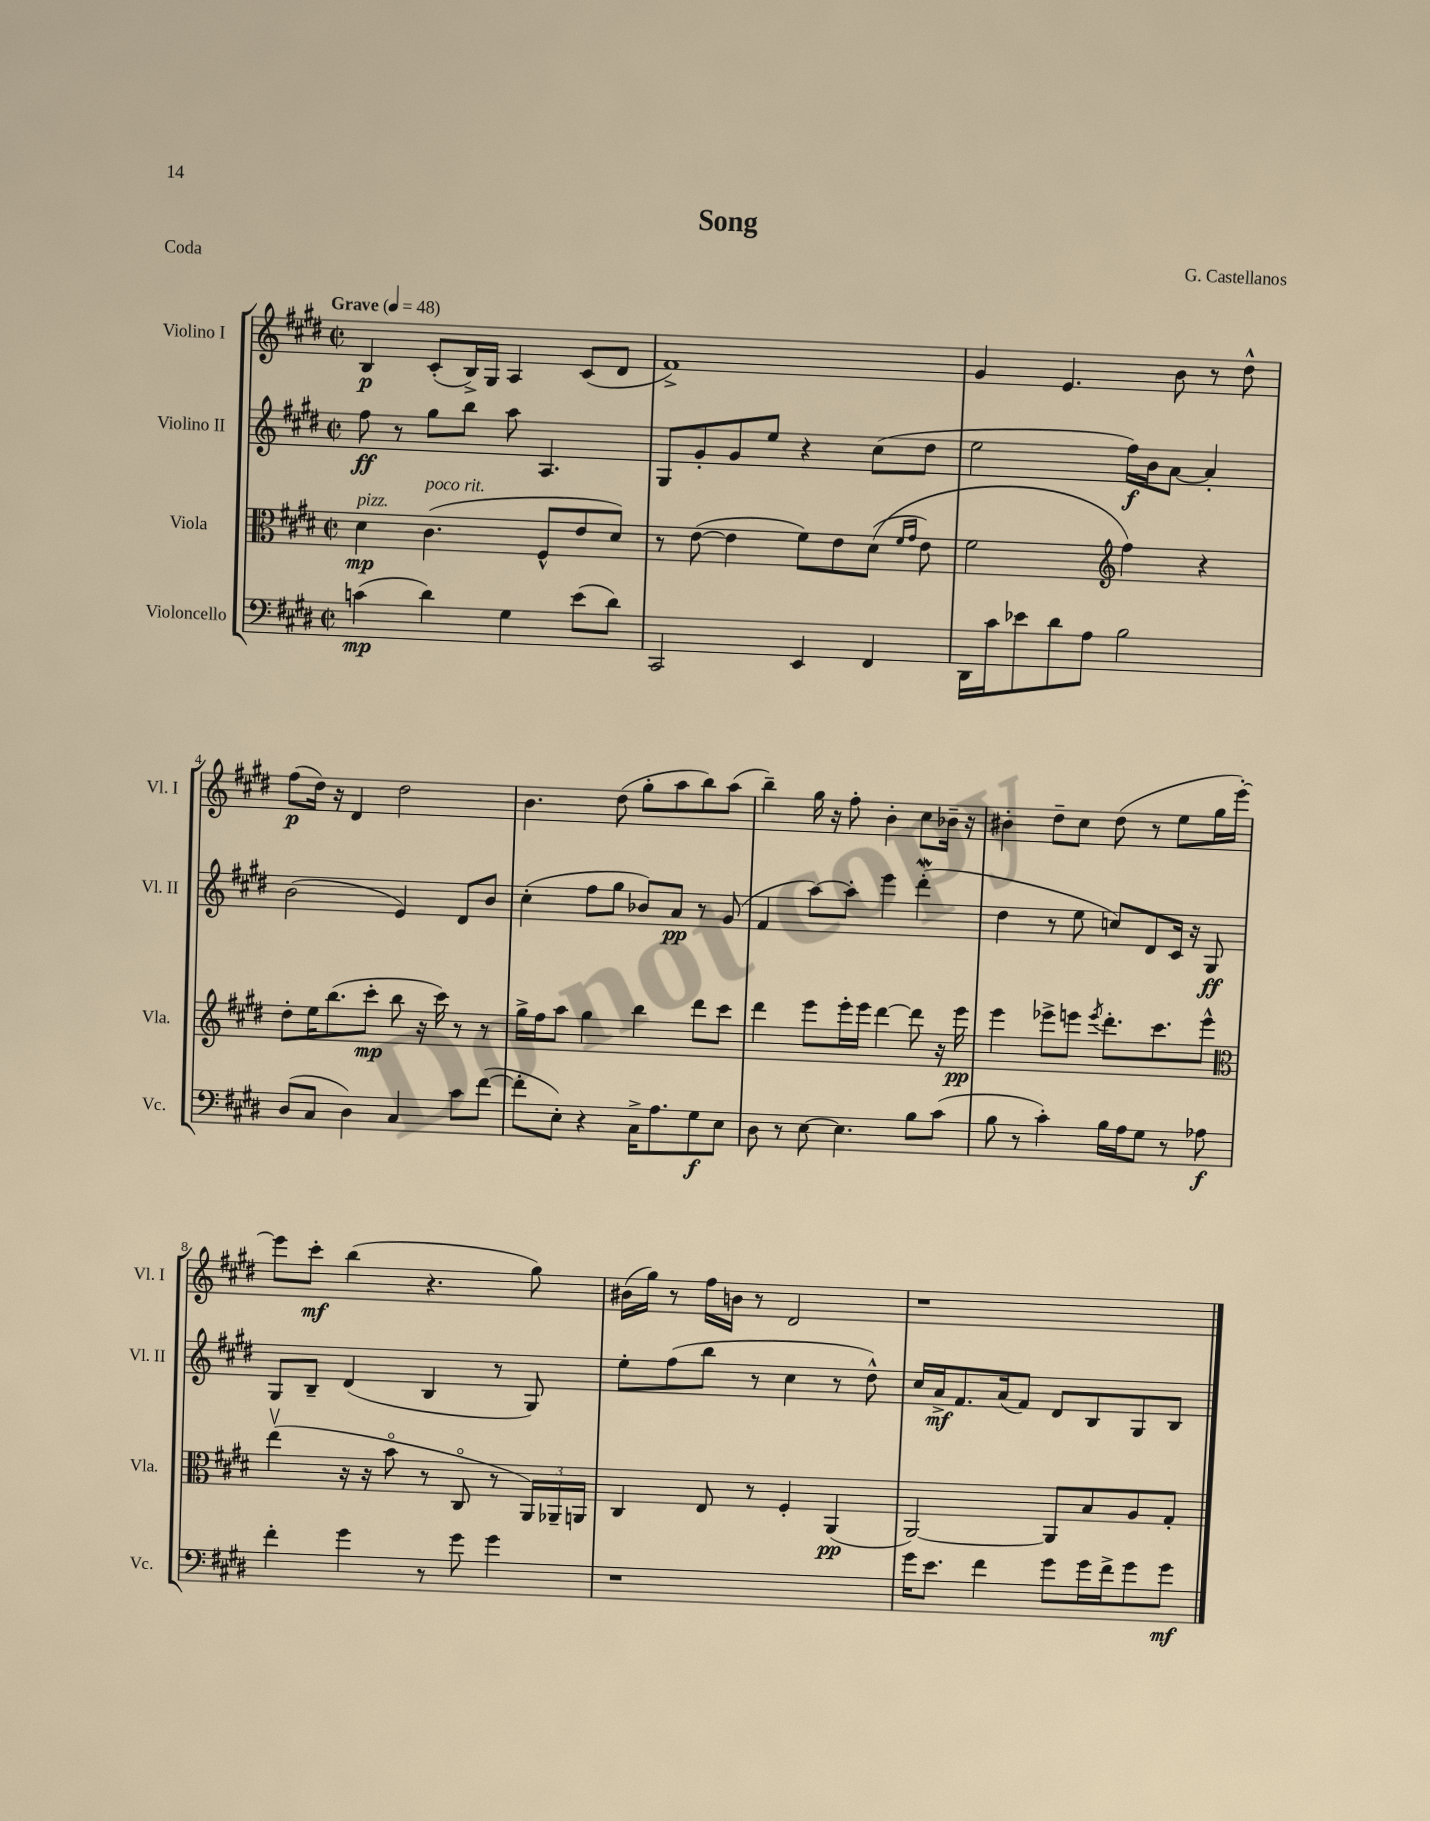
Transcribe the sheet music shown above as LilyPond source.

\header { title = "Song" composer = "G. Castellanos" piece = "Coda" }
<<
\new StaffGroup <<
\new Staff = "s0" \with { instrumentName = "Violino I" shortInstrumentName = "Vl. I" } {
    \clef treble \key e \major \defaultTimeSignature \time 2/2 \tempo "Grave" 4 = 48
    b4\p cis'8-.( b16->) gis16 a4 cis'8( dis'8 |
    fis'1->) |
    gis'4 e'4. b'8 r8 dis''8-^ |
    fis''8\p( dis''16) r16 dis'4 dis''2 |
    b'4. dis''8( gis''8-. a''8 b''8) a''8( |
    b''4--) gis''16 r16 fis''8-. b'4-. cis''8 bes'16-- r16 |
    bis'4-. dis''8-- cis''8 dis''8( r8 e''8 gis''16 e'''16~-.) |
    e'''8 cis'''8-.\mf b''4( r4. gis''8) |
    bis'16( gis''16) r8 fis''16 b'16 r8 dis'2 |
    r1 \bar "|." |
}
\new Staff = "s1" \with { instrumentName = "Violino II" shortInstrumentName = "Vl. II" } {
    \clef treble \key e \major \defaultTimeSignature \time 2/2
    fis''8\ff r8 gis''8 b''8 a''8 a4. |
    gis8 gis'8-. gis'8 e''8 r4 cis''8( dis''8 |
    e''2 fis''16\f) b'16 a'8~ a'4-. |
    b'2( e'4) dis'8 b'8 |
    cis''4-.( fis''8 gis''8 bes'8) a'8\pp r8 gis'8( |
    fis'4 a''8~) a''8-. e'''4 dis'''4-.\mordent( |
    dis''4 r8 e''8 c''8) dis'8 cis'16 r16 gis8\ff |
    gis8 b8-- dis'4( b4 r8 gis8) |
    e''8-. fis''8( b''8 r8 cis''4 r8 dis''8-^) |
    cis''16 a'16->\mf fis'8. a'16( fis'8) dis'8 b8 gis8 b8 \bar "|." |
}
\new Staff = "s2" \with { instrumentName = "Viola" shortInstrumentName = "Vla." } {
    \clef alto \key e \major \defaultTimeSignature \time 2/2
    dis'4\mp^\markup { \italic "pizz." } cis'4.^\markup { \italic "poco rit." }( fis8-^ e'8 dis'8) |
    r8 e'8~( e'4 fis'8) e'8 dis'8(\( \grace { fis'16 gis'16 } e'8) |
    fis'2 \clef treble fis''4\) r4 |
    dis''8-. e''16 b''8.( cis'''8-.\mp b''8 r16 cis'''16) r8 r8 |
    gis''16-> fis''16 a''8 gis''4 b''4 dis'''8 cis'''8 |
    dis'''4 e'''8 e'''16-. e'''16 dis'''4~ dis'''8 r16 e'''16\pp |
    e'''4 ees'''8-> e'''8 \acciaccatura { e'''8 } dis'''8.-. cis'''8. e'''8-^ |
    \clef alto e''4\upbow( r16 r16 b'8\flageolet r8 cis8\flageolet r8 \tuplet 3/2 { a,16) aes,16-- a,16 } |
    cis4 e8 r8 fis4-. a,4\pp( |
    a,2~) a,8 b8 a8 gis8-. \bar "|." |
}
\new Staff = "s3" \with { instrumentName = "Violoncello" shortInstrumentName = "Vc." } {
    \clef bass \key e \major \defaultTimeSignature \time 2/2
    c'4\mp( dis'4) gis4 e'8( dis'8) |
    cis,2 e,4 fis,4 |
    dis,16 cis'16 ees'8 dis'8 a8 b2 |
    dis8( cis8 dis4) cis4 cis'8 fis'8~( |
    fis'8-. e8-.) r4 cis16-> a8. gis8\f e8 |
    dis8 r8 e8~ e4. b8 cis'8( |
    b8 r8 cis'4-.) b16 a16 gis8 r8 aes8\f |
    fis'4-. gis'4 r8 gis'8 gis'4 |
    r1 |
    gis'16 e'8. fis'4 gis'8 gis'16 fis'16-> gis'8 gis'8\mf \bar "|." |
}
>>
>>
